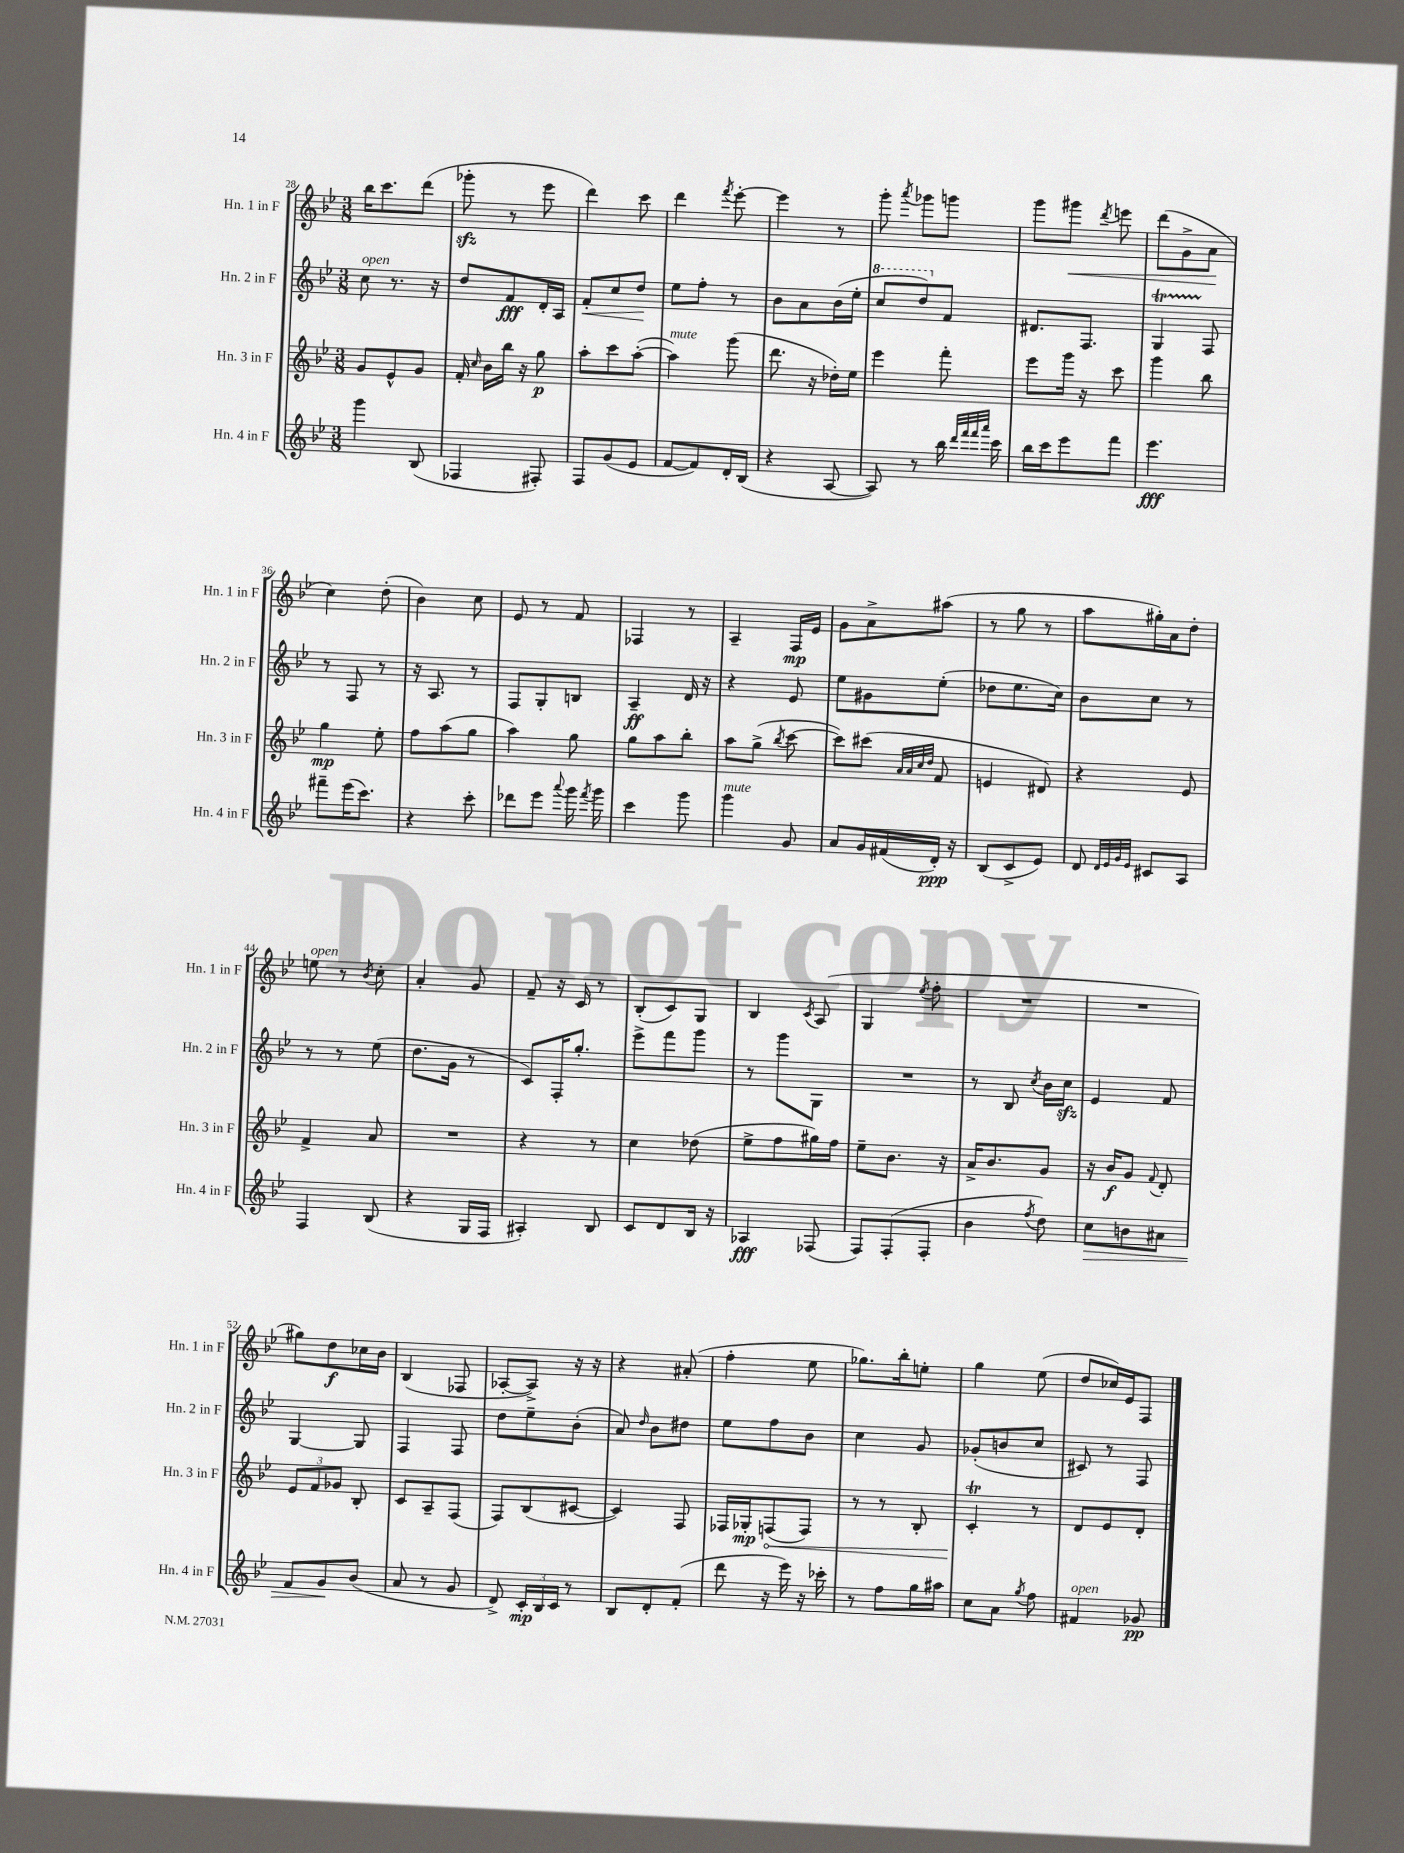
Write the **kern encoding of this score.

**kern	**kern	**kern	**kern
*staff4	*staff3	*staff2	*staff1
*clefG2	*clefG2	*clefG2	*clefG2
*k[b-e-]	*k[b-e-]	*k[b-e-]	*k[b-e-]
*M3/8	*M3/8	*M3/8	*M3/8
4ggg\	8g/L	8cc\	16bb-\LK
.	.	.	8.ccc\
.	8e-^^/	8.r	.
(8B-/	8g/J	.	(8ddd\J
.	.	16r	.
=	=	=	=
4F-/	16f'/	8dd/L	8ggg-'\
.	16qqcc/	.	.
.	16b-\LL	.	.
.	16bb-\JJ	8f/	8r
.	16r	.	.
8F#'/)	8gg\	16d'/L	8eee-\
.	.	16A/JJ	.
=	=	=	=
8F/L	8aa'\L	8f'/L	4ddd\)
(8g/	8ccc\	8cc/	.
8e-/J	([8aa'\J	8dd/J	8ccc\
=	=	=	=
[8f/L	4aa\])	8ee-\L	4ddd\
8f/])	.	8ff'\J	.
.	.	.	8qfff/
16d'/L	(8ggg\	8r	[8eee-'\
(16B-/JJ	.	.	.
=	=	=	=
4r	8.ddd\	8b-\L	4eee-\]
.	.	8a\	.
.	16r	.	.
[8A/	16dd-'\LL)	(16b-\L	8r
.	16ee-\JJ	16ee-'\JJ	.
=	=	=	=
8A/])	4eee-\	8ccc/L	8ggg'\
.	.	.	8qaaa/
8r	.	8ddd/)	8ggg-\L
16bb-\	8fff'\	8f/J	8ggg\J
32qqddd/LLL	.	.	.
32qqfff/	.	.	.
32qqfff/	.	.	.
32qqaaa/JJJ	.	.	.
16ccc\	.	.	.
=	=	=	=
16bb-\LL	8eee-\L	8.d#/L	8ggg\L
16ccc\J	.	.	.
8eee-\	16ggg\Jk	.	8ggg#\J
.	16r	8.F/J	.
.	.	.	8qddd/
8fff\J	8ccc\	.	8eee\
=	=	=	=
4.eee-\	4ggg\	4G/	(8ddd\L
.	.	.	8g^\
.	8bb-\	8F/	8a\J
=	=	=	=
8fff#~\L	4gg\	8r	4cc\)
(16eee-\K	.	8F/	.
8.ccc\J)	.	.	.
.	8ee-'\	8r	(8dd'\
=	=	=	=
4r	8ff\L	16r	4b-\)
.	.	8.A/	.
.	(8aa\	.	.
8ccc'\	8gg\J	8r	8cc\
=	=	=	=
8ddd-\L	4aa\)	8F/L	8e-/
8eee-\J	.	8G'/	8r
8qqaaa/	.	.	.
16ggg\	8gg\	8B/J	8f/
8qfff/	.	.	.
16ggg\	.	.	.
=	=	=	=
4ccc\	8gg\L	4A~/	4F-/
.	8aa\	.	.
8ggg\	8bb-'\J	16d/	8r
.	.	16r	.
=	=	=	=
4ggg\	8aa\L	4r	4A~/
.	(8gg^\J	.	.
.	8qbb-/	.	.
8g/	[8ccc\	8e-/	16F/LL
.	.	.	16e-/JJ
=	=	=	=
8a/L	8ccc\]L)	8ee-\L	8g\L
16g/L	(8ccc#\J	8g#\	8a^\
(16f#/	.	.	.
.	32qqa/LLL	.	.
.	32qqa/	.	.
.	32qqcc/	.	.
.	32qqdd/JJJ	.	.
16d'/JJ)	8f/	(8ee-'\J	(8aa#\J
16r	.	.	.
=	=	=	=
(8B-/L	4e/	8dd-\L	8r
8c^/	.	8.ee-\	8gg\
8e-/J)	8d#/)	.	8r
.	.	16cc\Jk)	.
=	=	=	=
8d/	4r	8b-\L	8aa\L
32qqd/LLL	.	.	.
32qqe-/	.	.	.
32qqg/	.	.	.
32qqe-/JJJ	.	.	.
8c#/L	.	8cc\J	16gg#'\L)
.	.	.	16a\J
8A/J	8e-/	8r	8dd'\J
=	=	=	=
4F/	4f^/	8r	8ee\
.	.	8r	8r
.	.	.	8qb-/
(8B-/	8a/	(8ee-\	8cc'\
=	=	=	=
4r	4.r	8.dd\L	4a'/
.	.	16g\Jk	.
16G/LL	.	8r	8g/
16F/JJ	.	.	.
=	=	=	=
4A#'/)	4r	8c/L)	8f~/
.	.	16F'/K	16r
.	.	8.gg'/J	16c/
8B-/	8r	.	8r
=	=	=	=
8c/L	4cc\	8eee-^\L	(8B-'/L
8d/	.	8fff\	8c/)
16B-/Jk	(8dd-\	8ggg\J	8G/J
16r	.	.	.
=	=	=	=
4A-/	8ee-^\L	8r	4B-/
.	8ff\	8ggg\L	.
.	.	.	8qc/
(8F-/	16gg#\L)	8G\J	(8A/
.	16ff\JJ	.	.
=	=	=	=
8F/L)	8ee-~\L	4.r	4G/
(8F'/	8.b-\J	.	.
.	.	.	8qee-/
8F'/J	.	.	8ff'\
.	16r	.	.
=	=	=	=
4b-\	16a^/LK	8r	4.r
.	8.b-/	.	.
.	.	8B-/	.
8qff/	.	8qcc/	.
8dd\)	8g/J	16b-\LL	.
.	.	16cc\JJ	.
=	=	=	=
8cc\L	16r	4e-/	4.r
.	16b-/LK	.	.
8b\	8g/J	.	.
.	8qqf/	.	.
8a#\J	8d'/	8f/	.
=	=	=	=
8f/L	12e-/L	[4G/	8gg#\L)
.	12f/	.	.
8g/	.	.	8dd\
.	12g-/J	.	.
(8b-/J	8B-'/	8G/]	16cc-\L
.	.	.	16b-\JJ
=	=	=	=
8a/	8c/L	4F/	(4B-/
8r	8A~/	.	.
8g/	(8F/J	8F/	8F-/
=	=	=	=
8d^/)	8F/L)	8dd\L	[8A-'/L
24c'/LL	(8B-/	8ee-~\	8A-^/]J)
24B-/	.	.	.
24c/JJ	.	.	.
8r	[8c#/J	(8b-'\J	16r
.	.	.	16r
=	=	=	=
8B-/L	4c#/])	8a/)	4r
.	.	16qqdd/	.
8d'/	.	8b-\L	.
(8f'/J	8F/	8dd#\J	(8a#'/
=	=	=	=
8ddd\	16F-/LL	8ee-\L	4ff'\
.	16G-'/J	.	.
16r	(8F/	8ff\	.
16eee-\)	.	.	.
16r	8F/J)	8b-\J	8ee-\
16ccc-'\	.	.	.
=	=	=	=
8r	8r	4cc\	8.gg-\L)
8ff\L	8r	.	.
.	.	.	16bb-'\k
16gg\L	8B-'/	8g/	8ee'\J
16aa#\JJ	.	.	.
=	=	=	=
8cc\L	4c'/	(8g-'/L	4gg\
8a\J	.	8b/	.
8qgg/	.	.	.
8ff\	8r	8cc/J	(8ee-\
=	=	=	=
4f#/	8d/L	8c#/)	8dd/L
.	8e-/	8r	16cc-/L)
.	.	.	16e-/J
8g-/	8d'/J	8F/	8F/J
==	==	==	==
*-	*-	*-	*-
